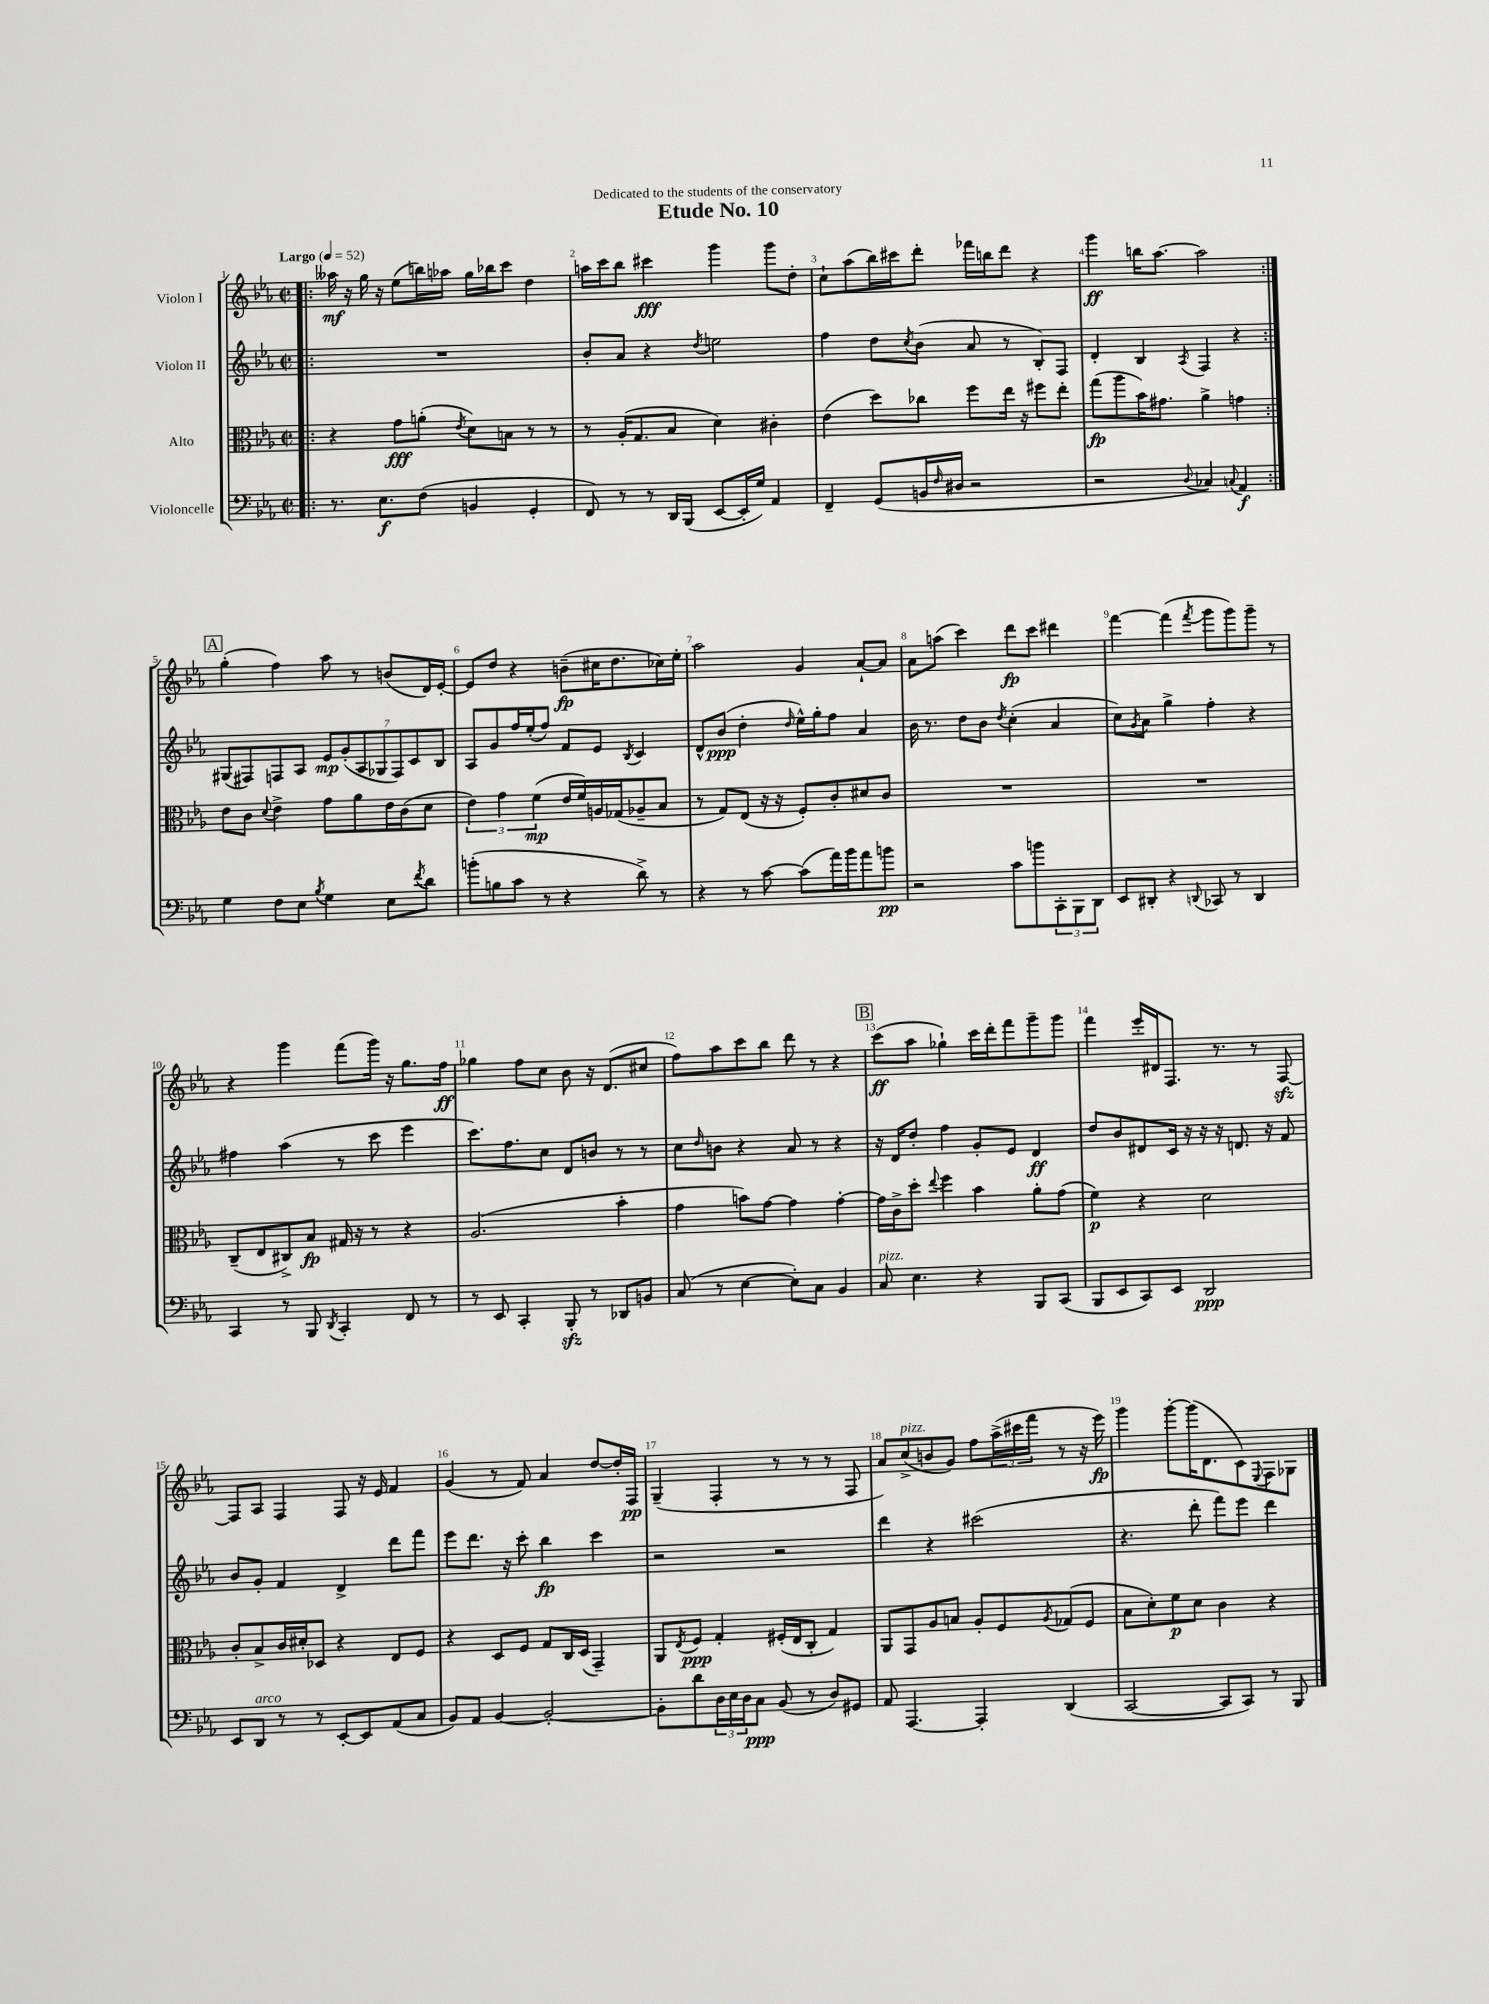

**kern	**kern	**kern	**kern
*staff4	*staff3	*staff2	*staff1
*clefF4	*clefC3	*clefG2	*clefG2
*k[b-e-a-]	*k[b-e-a-]	*k[b-e-a-]	*k[b-e-a-]
*M2/2	*M2/2	*M2/2	*M2/2
*met(c|)	*met(c|)	*met(c|)	*met(c|)
*MM52	*MM52	*MM52	*MM52
=!|:	=!|:	=!|:	=!|:
8.r	4r	1r	16aa--
.	.	.	16r
.	.	.	16gg
8.E-	.	.	16r
.	8g	.	(8ee-
(8F	(8a'	.	16bb)
.	.	.	16aa-
.	8qe-	.	.
4BB	8d)	.	16gg
.	.	.	16bb-
.	8B	.	8ccc
4GG'	8r	.	4dd
.	8r	.	.
=	=	=	=
8FF)	8r	8b-'	16aa
.	.	.	16ccc
8r	(16A-'	8a-	8bb-
.	8.G	.	.
8r	.	4r	4ccc#
16DD	8B-	.	.
(16BBB-	.	.	.
.	.	8qdd	.
[8EE-	4d)	2ee	4ggg
16EE-']	.	.	.
16G)	.	.	.
4AA-	4c#'	.	8ggg
.	.	.	8dd'
=	=	=	=
4FF~	(4e-	4ff	8cc`
.	.	.	(8aa-
(8GG	8dd)	8dd	16bb-)
.	.	.	16ccc#
.	.	8qcc	.
16BB	8cc-	(8b-	8ddd'
16qqF	.	.	.
16D#	.	.	.
2r	8ff	8a-	16fff-
.	.	.	16bb
.	16ee-	8r	8ddd
.	16r	.	.
.	8ff#	8B-')	4r
.	8ee-'	8F	.
=	=	=	=
2r	(8gg	4d'	4ggg
.	8aa-	.	.
.	16b-)	4B-	16bb
.	8.g#	.	[8.aa-
8qqD	.	8qA-	.
4C-)	4a-^	4F	2aa-]
8qqC	.	.	.
4AA-	4g	4r	.
=:|!	=:|!	=:|!	=:|!
4G	8e-	(8G#	(4gg'
.	8c	8F#)	.
.	8qqd	.	.
8F	4e-^	8F	4ff)
8E-	.	8A-	.
8qB-	.	.	.
4G	8g	14e-	8aa-
.	.	(14g'	.
.	8a-	.	8r
.	.	14A-	.
.	.	14G-	.
8E-	16e-	.	(8b
.	.	14F)	.
.	(16c	.	.
.	.	14c	.
8qf	.	.	.
8d	8d	.	16d)
.	.	14B-	.
.	.	.	[16e-'
=	=	=	=
(8b'	6e-)	8A-	8e-]
8B	.	8g	8dd
.	6g	.	.
8c	.	16ff	4r
.	.	(16ee-'	.
.	(6f	.	.
8r	.	8ff)	.
4r	16e-	8f	(8b~
.	16f)	.	.
.	16A	8e-	16cc#
.	(16G-	.	8.dd
.	.	8qB-	.
8d^)	8A-~	4c	.
8r	8B-	.	16cc-)
.	.	.	16ee-'
=	=	=	=
4r	8r	8d^^	2aa-
.	8G)	(8b-	.
8r	(8E-	4dd'	.
[8c	16r	.	.
.	16r	.	.
.	.	16qqdd	.
(8c]	8F')	16ee-^^)	4g
.	.	16gg'	.
16a-)	8c'	8ff	.
16b-	.	.	.
8a-	8d#	4a-	[8a-`
8b	8c	.	8a-]
=	=	=	=
2r	1r	16b-	8a-
.	.	8.r	.
.	.	.	(8aa
.	.	8dd	4ccc)
.	.	8b-	.
.	.	8qdd	.
8c	.	(4cc'	8ddd
8b	.	.	8ccc
12CC'	.	4a-	4ddd#
12BBB-	.	.	.
12DD	.	.	.
=	=	=	=
8EE-	1r	8cc)	[4fff
.	.	8qg	.
8DD#'	.	8a-	.
4r	.	4gg^	(4fff]
8qqDD	.	.	8qfff
8CC-	.	4ff'	8ggg
8r	.	.	8ggg)
4DD	.	4r	8ggg~
.	.	.	8r
=	=	=	=
4CC	(8C~	4ff#	4r
.	8E-	.	.
8r	8C#^)	(4aa-	4ggg
8BBB-	8B-	.	.
8qDD	.	.	.
4CC'	16G#	8r	(8fff
.	16r	.	.
.	8r	8ccc	16ggg)
.	.	.	16r
8FF	4r	4eee-	8.gg
8r	.	.	.
.	.	.	16ff
=	=	=	=
8r	(2.A-	8.ccc)	4gg-
8EE-	.	.	.
.	.	8.ff	.
4CC'	.	.	8ff
.	.	8cc	8cc
8BBB-'	.	8d	8b-
8r	.	8b	16r
.	.	.	(8.d
8DD-	4b-'	8r	.
8BB	.	8r	8cc#
=	=	=	=
(8C	4g	8cc	8ff)
.	.	16qqdd	.
8r	.	8b	8aa-
[4E-	8b)	4r	8ccc
.	[8g	.	8bb-
8E-'])	4g]	8a-	8ddd
8C	.	8r	8r
4BB-	[4g'	4r	4r
=	=	=	=
8C	16g]	16r	(8ccc
.	16c^	16d	.
4.E-	8dd'	8dd'	8aa-
.	8qqee-	.	.
.	4ff	4ff	4gg-`)
4r	4b-	8g'	16ccc
.	.	.	16ddd'
.	.	8e-	8fff
8BBB-	8a-'	4d	8ggg~
(8CC	(8g	.	8ggg
=	=	=	=
8BBB-	4f)	8dd	4fff
8EE-	.	8b-	.
8CC)	4r	8d#	16eee-'
.	.	.	16d#
8EE-	.	16c	8.F
.	.	16r	.
2DD	2d	16r	.
.	.	16r	8.r
.	.	8.d	.
.	.	.	8r
.	.	16r	.
.	.	8f	[8F
=	=	=	=
8EE-	8c'	8b-	8F]
8DD	8B-^	8g'	8A-
8r	16c	4f	4F
.	16d#'	.	.
8r	8D-	.	.
[8EE-'	4r	4d^	8F
8EE-]	.	.	16r
.	.	.	16e-
(8AA-	8E-	8ddd	4f
8C	8F	8fff	.
=	=	=	=
8BB-)	4r	8eee-	(4g
8AA-	.	8.ddd	.
[4BB-	8D	.	8r
.	.	16r	.
.	8F	8ccc'	8f)
2BB-'_	8G	4bb-	4a-
.	16C	.	.
.	(16D	.	.
.	4GG~)	4ccc	[8dd
.	.	.	16dd']
.	.	.	16F
=	=	=	=
8BB-']	8AA-	2r	(4G~
.	8qE-	.	.
8d	8F	.	.
24D	4G'	.	4F'
24E-	.	.	.
24D	.	.	.
8C	.	.	.
(8BB-	(16F#'	2r	8r
.	16E-	.	.
8r	8C'	.	8r
8D)	4G)	.	8r
8GG#	.	.	8F
=	=	=	=
8AA-	8AA-	4ddd	8a-)
[4.AAA-	8GG	.	(8cc^
.	8A-	4r	8b
.	8B	.	8g)
4AAA-']	8A-'	(2ccc#	8ff
.	8F	.	(24aa-^
.	.	.	24ccc#
.	.	.	24fff
.	8qA-	.	.
(4DD	(8G-	.	8r
.	8F	.	16r
.	.	.	16eee-)
=	=	=	=
[2CC	8B-	4.r	4ggg
.	8d')	.	.
.	8f	.	[8ggg'
.	8d	8ddd'	(16ggg]
.	.	.	8.d
8CC]	4c	8fff)	.
8CC)	.	8eee-	8c)
.	.	.	8qqE-
8r	4r	4ddd	8F
8BBB-	.	.	8G-
==	==	==	==
*-	*-	*-	*-
